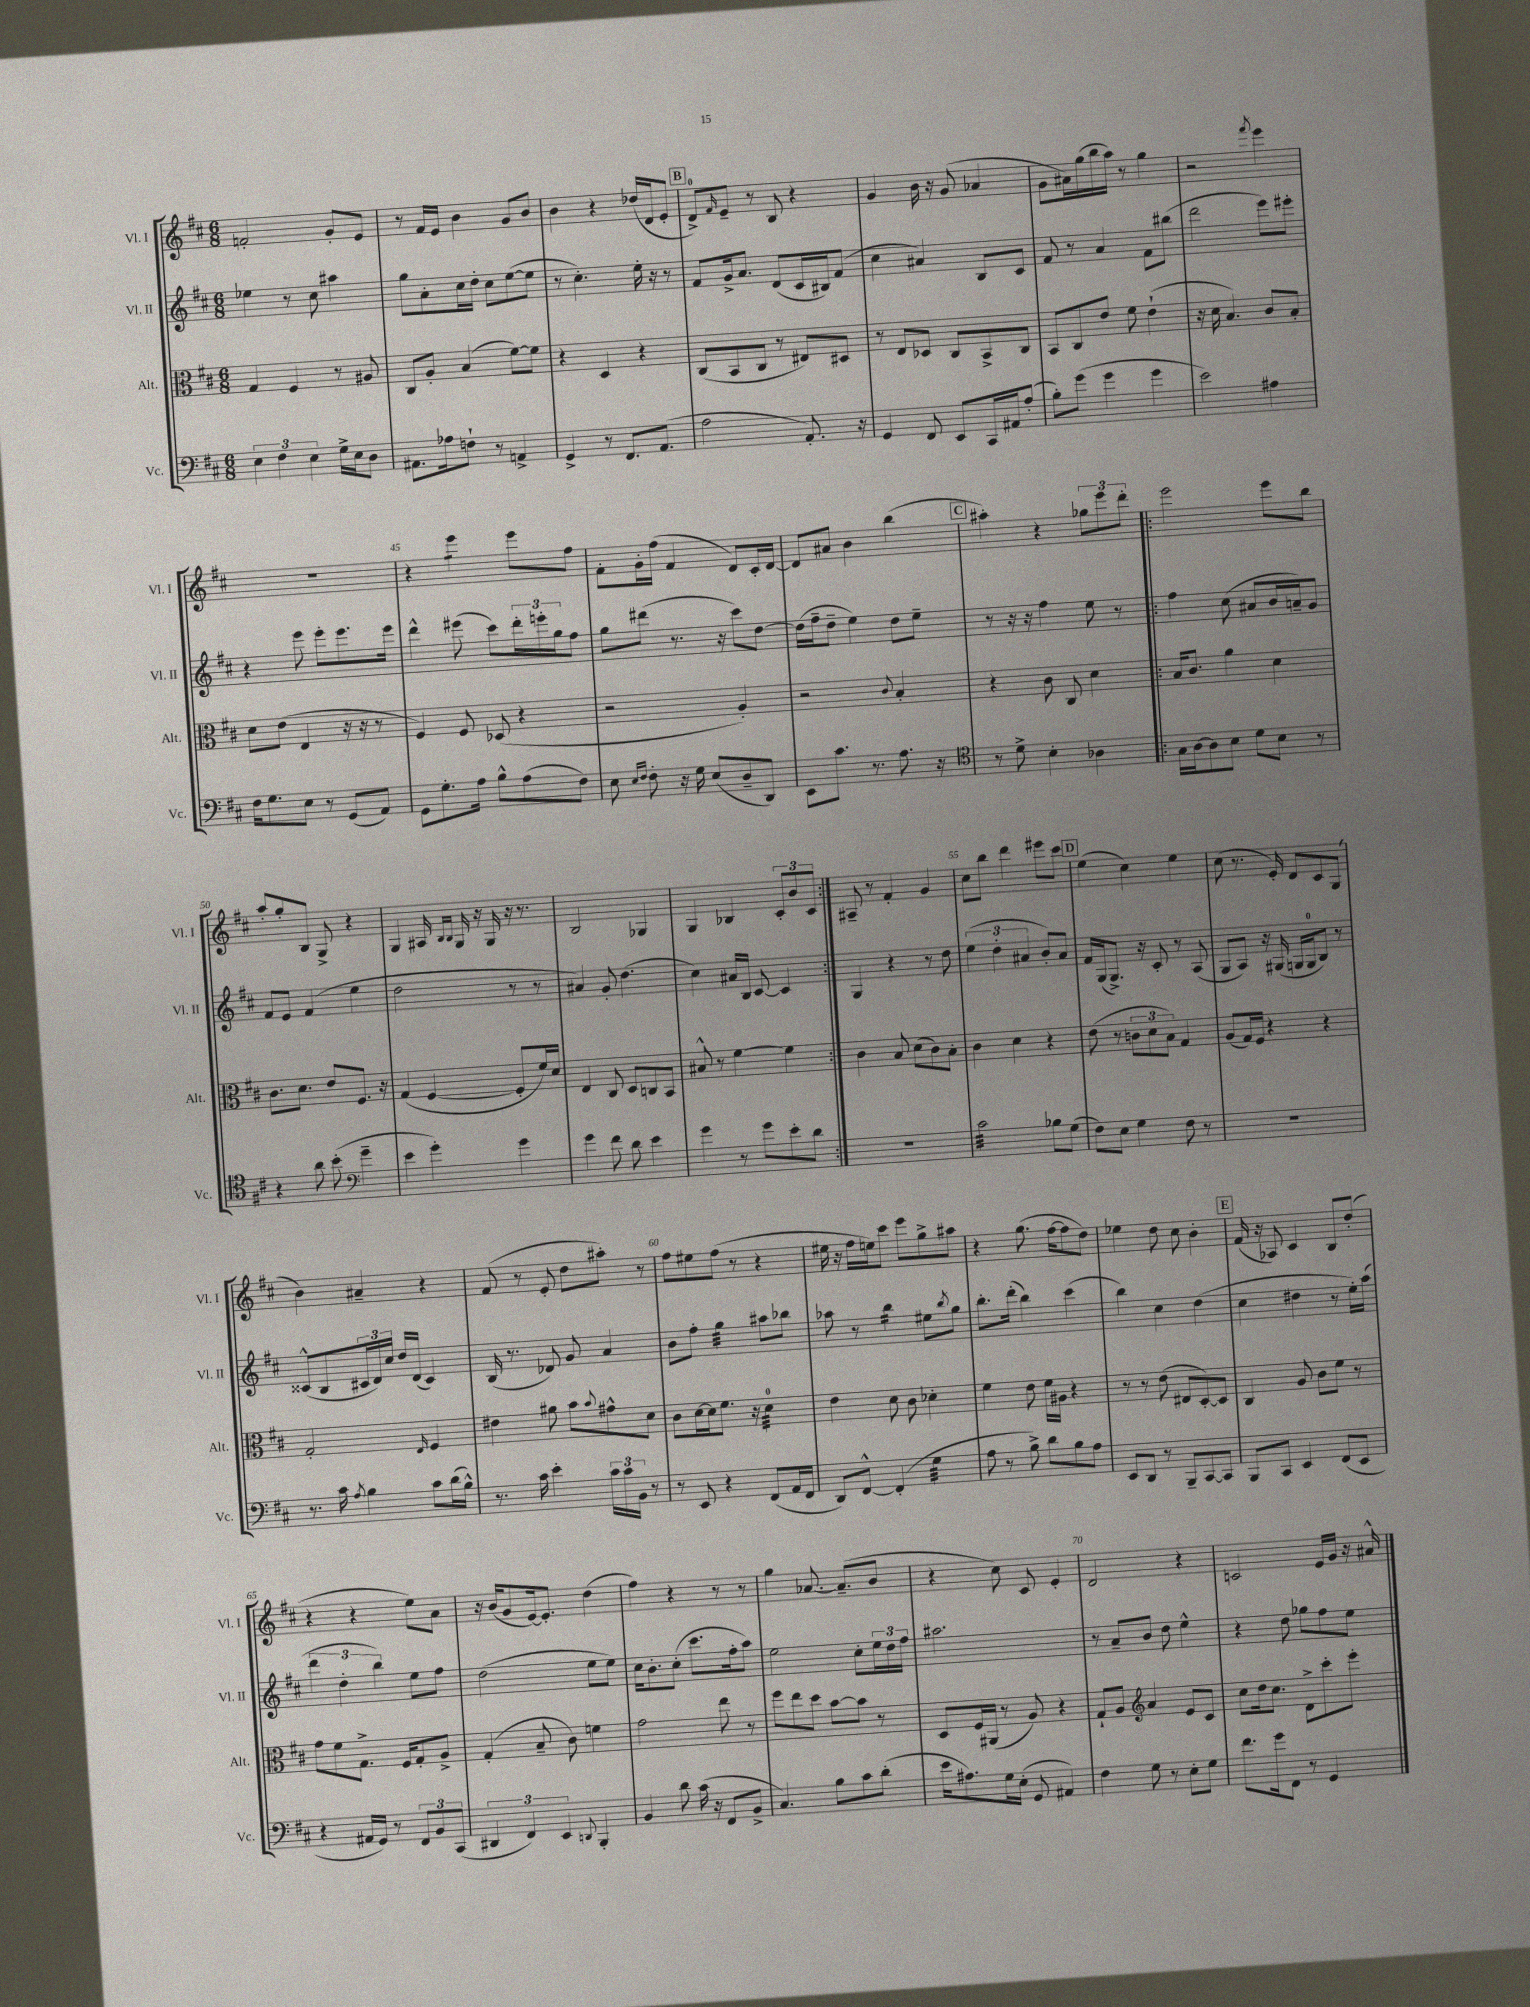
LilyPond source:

<<
\new StaffGroup <<
\new Staff = "s0" \with { instrumentName = "Vl. I" shortInstrumentName = "Vl. I" } {
    \clef treble \key d \major \numericTimeSignature \time 6/8
    f'2-. g'8-. e'8 |
    r8 fis'16 e'16 b'4 g'8 b'8 |
    b'4 r4 des''16( d'16 e'8-. |
    \mark \markup { \box "B" } d'8-0->) \grace { fis'16 } e'8-- r8 b8 r4 |
    g'4 b'16 r16 g'8( aes'4 |
    g'8 ais'16) g''16( b''16 a''16) r8 g''4 |
    r2 \acciaccatura { fis'''8 } e'''4 |
    R2. |
    r4 e'''4:8 e'''8 fis''8 |
    fis'8-. g'16-. fis''16( fis'4 d'8) cis'16-. d'16~ |
    d'8 ais'8 b'4 b''4( |
    \mark \markup { \box "C" } ais''4-.) r4 \tuplet 3/2 { ges''8 e'''8 d'''8-. } |
    \repeat volta 2 { e'''2 e'''8 b''8 |
    a''8-. g''8-. b8 g8-> r4 |
    g4 ais16 \grace { b16 b16 } g16 r16 g16 r16 r8. |
    b2 ges4 |
    g4 bes4 \tuplet 3/2 { cis'8-. b'8 cis'8 } | }
    ais8-- r8 fis'4-. g'4 |
    cis''8 b''8 d'''4 eis'''8 cis'''8 |
    \mark \markup { \box "D" } e''4( cis''4) e''4 |
    cis''8( r8. e'16-.) d'8 cis'8 g8( |
    b'4) ais'4-- r4 |
    fis'8( r8 e'8-. d''8 ais''8-.) r8 |
    fis''8 eis''8 fis''8( r8 r4 |
    eis''16 r16 fis''16 e''16) cis'''8 e'''8 g''8-> ais''8 |
    r4 g''8.( fis''16~ fis''8 d''8) |
    ees''4 d''8 cis''8 b'4-. |
    \mark \markup { \box "E" } fis'16( r16 aes8) cis'4 b8 d''8-.( |
    r4 r4 e''8) a'8 |
    r16 b'16( g'8 e'16~) e'8.-. d''4( |
    fis''4) r4 r8 r8 |
    g''4 aes'8.~ aes'8.--( b'8 |
    r4 cis''8) cis'8 e'4-. |
    d'2 r4 |
    c'2 e'16 g'16 r16 ais'16-^ \bar "|." |
}
\new Staff = "s1" \with { instrumentName = "Vl. II" shortInstrumentName = "Vl. II" } {
    \clef treble \key d \major \numericTimeSignature \time 6/8
    ees''4 r8 cis''8 ais''4 |
    g''8 a'8-. cis''16 d''16-. cis''8 e''8~( e''8 |
    r8 cis''4.-.) e''16-. r16 r8 |
    \mark \markup { \box "B" } fis'8 g'16-> a'8. d'8( cis'16 bis16) fis'8( |
    cis''4 ais'4) b8 cis'8 |
    fis'8 r8 a'4 fis'8 bis''8( |
    d'''2 e'''8) eis'''8-. |
    r4 e'''8 e'''8-. e'''8. e'''16 |
    d'''4-^ eis'''8( cis'''8) \tuplet 3/2 { d'''16-. e'''16-. g''16 } fis''8 |
    g''8 dis'''8( r8. r16 cis'''8) d''8~ |
    d''16( fis''16-- d''8-- e''4) d''8 e''8-- |
    \mark \markup { \box "C" } r8 r16 r16 fis''4 e''8 r8 |
    \repeat volta 2 { fis''4 cis''8( ais'8 b'16 a'16--) g'8 |
    fis'8 e'8 fis'4( e''4 |
    d''2 r8 r8 |
    ais'4) g'8-. d''4.( |
    cis''4) ais'16 b16 cis'8~ cis'4 | }
    g4 r4 r8 d''8 |
    \tuplet 3/2 { e''4( d''4-. ais'4 } b'8-.) ais'8 |
    \mark \markup { \box "D" } fis'16 g16( g8.->) r16 cis'8-. r8 a8( |
    g8 a8) r16 gis16( g16 g16-0 b8) r8 |
    cisis'8-^( b8 \tuplet 3/2 { cis'16 d'16) cis''16 } d''16 d'16( cis'4) |
    b16( r8. des'8) g'8 a'4 |
    b'8 fis''8-. g''4:32 ais''8 bes''8 |
    aes''8 r8 b''4:16 eis''8 \acciaccatura { b''8 } g''8 |
    b''8.-. d'''16-.( b''4) cis'''4( |
    b''4) cis''4 d''4( |
    \mark \markup { \box "E" } cis''4 dis''4 r8 e''16-.) a''16( |
    \tuplet 3/2 { d'''4 d''4-. b''4) } e''8 fis''8 |
    d''2( e''8 e''8) |
    cis''16 b'8.-. cis''8-.( cis'''8. fis''16-. a''8) |
    e''2 cis''8-. \tuplet 3/2 { e''16 d''16 fis''16 } |
    ais''2. |
    r8 a'8-- b'8 d''8 e''4-^ |
    r4 d''8 ges''8 fis''8 e''8 \bar "|." |
}
\new Staff = "s2" \with { instrumentName = "Alt." shortInstrumentName = "Alt." } {
    \clef alto \key d \major \numericTimeSignature \time 6/8
    g4 fis4 r8 ais8 |
    cis8 a8-. b4( fis'8~) fis'8 |
    r4 d4 r4 |
    \mark \markup { \box "B" } cis8( b,8 cis8 r8 eis8) dis8 |
    r8 e8 des8 cis8 b,8-> cis8 |
    b,8 cis8 e'8 fis'8 e'4-!( |
    r16 d'16 b4.) cis'8 b8-. |
    d'8 e'8( e4 r16 r16 r8 |
    fis4) fis8 des8( r4 |
    r2 a4-.) |
    r2 \appoggiatura { cis'8 } b4-. |
    \mark \markup { \box "C" } r4 cis'8 cis8 d'4 |
    \repeat volta 2 { b16 cis'8. a'4 d'4 |
    cis'8. d'8. e'8 fis8. r16 |
    g4( fis4~ fis8-. fis'16) d'16 |
    e4 cis8 d8 c8 b,8 |
    bis8-^ r8 fis'4~ fis'4 | }
    cis'4 b8 d'8( cis'8) b8-. |
    cis'4 d'4 r4 |
    \mark \markup { \box "D" } e'8( r8 \tuplet 3/2 { c'8 d'8 b8) } g4 |
    a8( g16) fis16 r4 r4 |
    g2-. \grace { e16 } fis4 |
    eis'4 ais'8 b'8 \appoggiatura { b'8 } gis'8-^ d'8 |
    cis'8 d'16~ d'16 fis'8. r16 d'4:32-0 |
    e'4 d'8 cis'8 des'4-. |
    fis'4 e'8 fis'16 ais16 r4 |
    r8 r8 e'8( eis8 d8~-.) d8 |
    \mark \markup { \box "E" } cis4 a8 cis'8 fis'8 r8 |
    g'8 fis'8 g8.-> fis16 g8-. a8-> |
    g4-.( b8-- cis'8) f'4 |
    g'2 e''8 r8 |
    fis''8 e''8 d''8 b'8~ b'8 r8 |
    d8 fis16 ais,16( r8 a8) r4 |
    g8-! a8 \clef treble a'4 e'8 cis'8 |
    cis''8 d''16 cis''8. d'8-> cis'''8-. e'''8-. \bar "|." |
}
\new Staff = "s3" \with { instrumentName = "Vc." shortInstrumentName = "Vc." } {
    \clef bass \key d \major \numericTimeSignature \time 6/8
    \tuplet 3/2 { e4 fis4 e4 } g16-> e16 d8 |
    ais,8. aes16 f8-! r8 a,4-> |
    g,4-> r8 fis,8. a,8.( |
    \mark \markup { \box "B" } a2 a,8.-.) r16 |
    g,4 fis,8 e,8 cis,16 ais,16 a8-.( |
    b8-.) g'8( g'4 g'4 |
    e'2) ais4 |
    fis16 g8. e8 r8 g,8( a,8) |
    g,8 g8.-. a16 b8-^ a8( fis8) |
    e8 \grace { e16 fis16 } fis8-. r16 g16 e8( d8-- d,8) |
    e,8 cis'8. r8. a8. r16 |
    \mark \markup { \box "C" } \clef tenor r8 d'8-> b4-. aes4 |
    \repeat volta 2 { g16 a16~ a8 b8 d'8 b8 r8 |
    r4 a'8 b'8-.( \clef bass g'4-- |
    e'4 g'4-.) g'4 |
    g'4 fis'8 d'8 e'4 |
    g'4 r8 g'8 e'8-. d'8 | }
    R2. |
    cis'2:32 bes8 g8( |
    \mark \markup { \box "D" } fis8) e8 g4 fis8 r8 |
    R2. |
    r8. cis'16 \acciaccatura { a8 } b4 cis'8 d'16( b16-^) |
    r8. cis'16 e'4-. \tuplet 3/2 { cis'16 cis'16 b,16 } r8 |
    r8 e,8 r4 fis,8( a,16 fis,16 |
    d,8) fis,8~-^ fis,4-.( g4:32 |
    a8 r8 b8->) d'8 b8 a8 |
    e,8 d,8 r8 b,,8-- cis,8~ cis,8 |
    \mark \markup { \box "E" } b,,8 cis,8 e,4 fis,8( e,8 |
    r4 ais,16 g,16) r8 \tuplet 3/2 { fis,8 b,8 cis,8( } |
    \tuplet 3/2 { dis,4 fis,4) e,4 } \appoggiatura { d,8 } b,,4-. |
    b,4 d'8 cis'16( r16 fis,8 b,8-> |
    cis4.) b8 cis'8 d'8-.( |
    e'16 ais8.) g16 e16-.( g,8 ais,4) |
    fis4 g8 r8 e8-. g8 |
    fis'8. g'16 fis,8 r8 g,4 \bar "|." |
}
>>
>>
\layout { \context { \Score currentBarNumber = #37 \override BarNumber.break-visibility = ##(#f #t #t) barNumberVisibility = #(every-nth-bar-number-visible 5) } }
